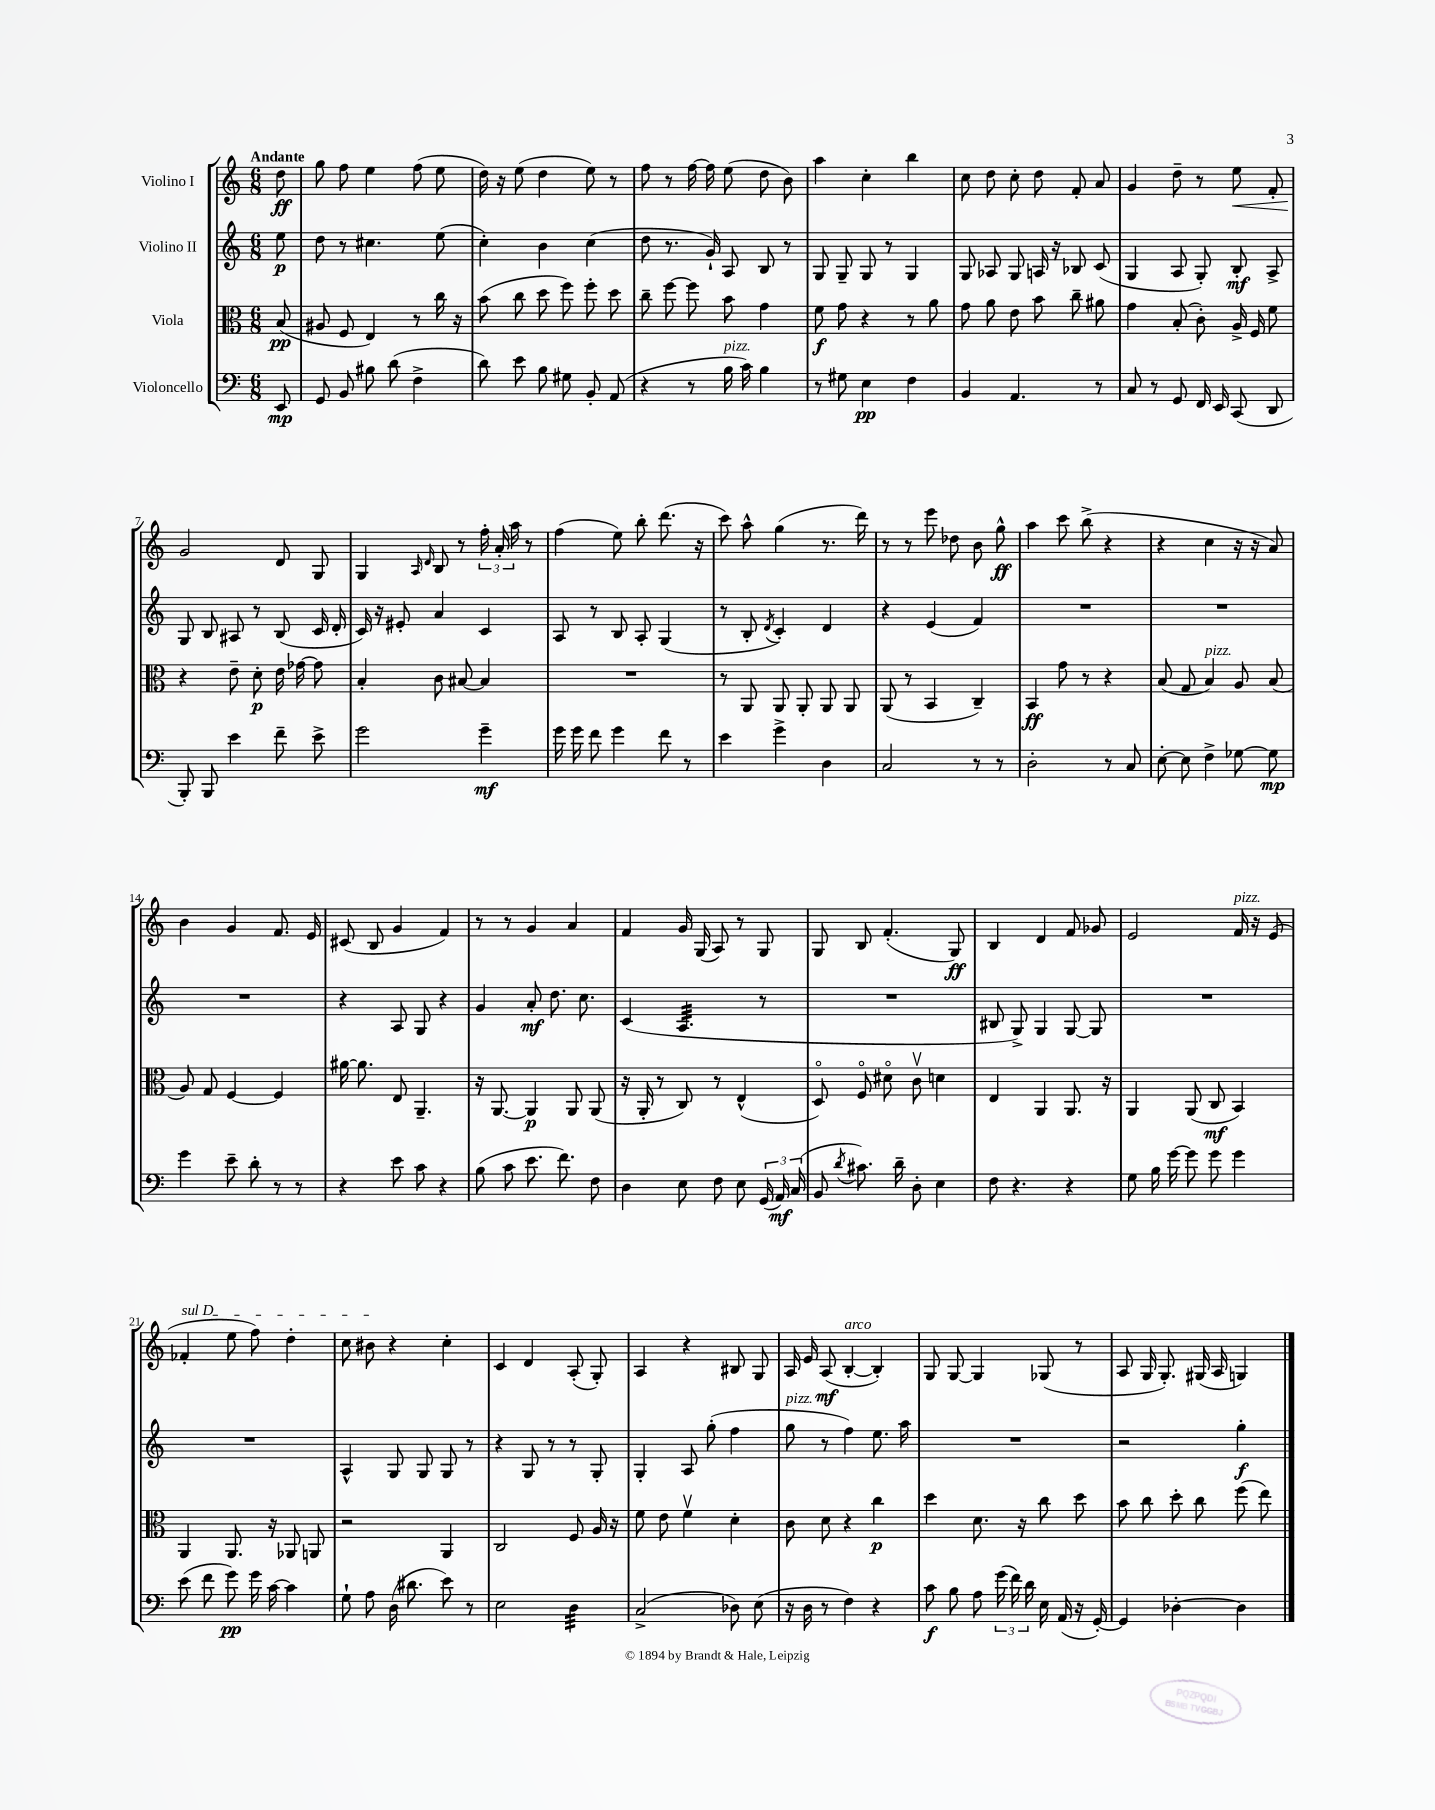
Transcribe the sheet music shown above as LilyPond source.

<<
\new StaffGroup <<
\new Staff = "s0" \with { instrumentName = "Violino I" } {
    \clef treble \key c \major \numericTimeSignature \time 6/8 \partial 8 \tempo "Andante"
    \autoBeamOff d''8\ff |
    g''8 f''8 e''4 f''8( e''8 |
    d''16) r16 e''8( d''4 e''8) r8 |
    f''8 r8 f''16~ f''16 e''8( d''8 b'8) |
    a''4 c''4-. b''4 |
    c''8 d''8 c''8-. d''8 f'8-. a'8 |
    g'4 d''8-- r8 e''8\< f'8-. |
    g'2\! d'8 g8 |
    g4 \grace { a16 d'16 } b8 r8 \tuplet 3/2 { f''16-. a'16-. a''16 } r8 |
    f''4( e''8) b''8-. d'''8.( r16 |
    c'''8) a''8-^ g''4( r8. d'''16) |
    r8 r8 e'''8 des''8 b'8 g''8-^\ff |
    a''4 c'''8 b''8->( r4 |
    r4 c''4 r16 r16 a'8) |
    b'4 g'4 f'8. e'16 |
    cis'8( b8 g'4 f'4) |
    r8 r8 g'4 a'4 |
    f'4 g'16 g16( a8) r8 g8 |
    g8 b8 f'4.-.( g8\ff) |
    b4 d'4 f'8 ges'8 |
    e'2 f'16^\markup { \italic "pizz." } r16 e'8( |
    \once \override TextSpanner.bound-details.left.text = \markup { \italic "sul D" } fes'4-.\startTextSpan e''8 f''8) d''4-. |
    c''8 bis'8\stopTextSpan r4 c''4-. |
    c'4 d'4 a8-.( g8-.) |
    a4 r4 bis8 g8 |
    a16 e'16 a8\mf( b4~-.^\markup { \italic "arco" } b4-.) |
    g8 g8~ g4 ges8( r8 |
    a8 g16 g8.-.) gis16( a16 g4) \bar "|." |
}
\new Staff = "s1" \with { instrumentName = "Violino II" } {
    \clef treble \key c \major \numericTimeSignature \time 6/8 \partial 8
    \autoBeamOff e''8\p |
    d''8 r8 cis''4. e''8( |
    c''4-.) b'4 c''4( |
    d''8 r8. g'16-!) a8 b8 r8 |
    g8 g8-- g8 r8 g4 |
    g8 aes8 g8 a16 r16 bes8 c'8( |
    g4 a8 g8-.) b8-.\mf a8-> |
    g8 b8 ais8 r8 b8( c'16 d'16-. |
    c'16) r16 eis'8-. a'4 c'4 |
    a8 r8 b8 a8-. g4( |
    r8 b8-. \acciaccatura { d'8 } c'4-.) d'4 |
    r4 e'4( f'4) |
    R2. |
    R2. |
    R2. |
    r4 a8 g8 r4 |
    g'4 a'8-.\mf d''8. c''8. |
    c'4( a4.:32 r8 |
    R2. |
    bis8 g8->) g4 g8~ g8 |
    R2. |
    R2. |
    a4-^ g8 g8 g8 r8 |
    r4 g8 r8 r8 g8-. |
    g4-. a8 g''8-.( f''4 |
    g''8^\markup { \italic "pizz." } r8 f''4) e''8. a''16 |
    R2. |
    r2 g''4-.\f \bar "|." |
}
\new Staff = "s2" \with { instrumentName = "Viola" } {
    \clef alto \key c \major \numericTimeSignature \time 6/8 \partial 8
    \autoBeamOff b8\pp( |
    ais8 f8 e4) r8 c''16 r16 |
    b'8( c''8 d''8 f''8) f''8-. d''8 |
    c''8-- f''8~ f''8 b'8 g'4 |
    f'8\f g'8 r4 r8 a'8 |
    g'8 a'8 e'8 b'8 c''8-- ais'8 |
    g'4 b8-.( c'8-.) a16-> f16 f'8 |
    r4 e'8-- d'8-.\p e'16 ges'16~ ges'8 |
    b4-. c'8 bis8~ bis4 |
    R2. |
    r8 a,8 a,8 a,8-. a,8 a,8 |
    a,8( r8 b,4 c4--) |
    b,4\ff g'8 r8 r4 |
    b8( g8 b4^\markup { \italic "pizz." }) a8 b8( |
    a8) g8 f4~ f4 |
    ais'16~ ais'8. e8 a,4.-- |
    r16 a,8.~ a,4\p a,8 a,8( |
    r16 a,16-. r8 c8) r8 e4-^( |
    d8\flageolet) f8\flageolet dis'8\flageolet c'8\upbow d'4 |
    e4 a,4 a,8. r16 |
    a,4 a,8( c8\mf b,4) |
    a,4 a,8. r16 aes,8 a,8 |
    r2 a,4 |
    c2 f8 a16 r16 |
    f'8 e'8 f'4\upbow d'4-. |
    c'8 d'8 r4 c''4\p |
    d''4 d'8. r16 c''8 d''8 |
    b'8 c''8 d''8-. c''8 f''8( e''8) \bar "|." |
}
\new Staff = "s3" \with { instrumentName = "Violoncello" } {
    \clef bass \key c \major \numericTimeSignature \time 6/8 \partial 8
    \autoBeamOff e,8\mp |
    g,8 b,8 bis8 d'8( f4-> |
    d'8) e'8 b8 gis8 b,8-. a,8( |
    r4 r8 b16^\markup { \italic "pizz." } c'16) b4 |
    r8 gis8 e4\pp f4 |
    b,4 a,4. r8 |
    c8 r8 g,8 f,16 e,16 c,8( d,8 |
    b,,8-.) b,,8 e'4 f'8-- e'8-> |
    g'2 g'4--\mf |
    g'16 g'16 f'8 g'4 f'8 r8 |
    e'4 g'4-> d4 |
    c2 r8 r8 |
    d2-. r8 c8 |
    e8~-. e8 f4-> ges8~ ges8\mp |
    g'4 e'8-- d'8-. r8 r8 |
    r4 e'8 c'8 r4 |
    b8( c'8 e'8. f'8.) f8 |
    d4 e8 f8 e8 \tuplet 3/2 { g,16( a,16\mf) c16( } |
    b,8 \acciaccatura { d'8 } cis'8.) d'16-- d8-. e4 |
    f8 r4. r4 |
    g8 b16 g'16~ g'8 g'8 g'4 |
    e'8( f'8 g'8\pp) g'16 c'16~ c'4 |
    g8-! a8 d16( dis'8. e'8) r8 |
    e2 d4:32 |
    c2->( des8) e8( |
    r16 d16 r8 f4) r4 |
    c'8\f b8 a8 \tuplet 3/2 { g'16( f'16) d'16 } e16 a,16( r16 g,16~-.) |
    g,4 des4~-. des4 \bar "|." |
}
>>
>>
